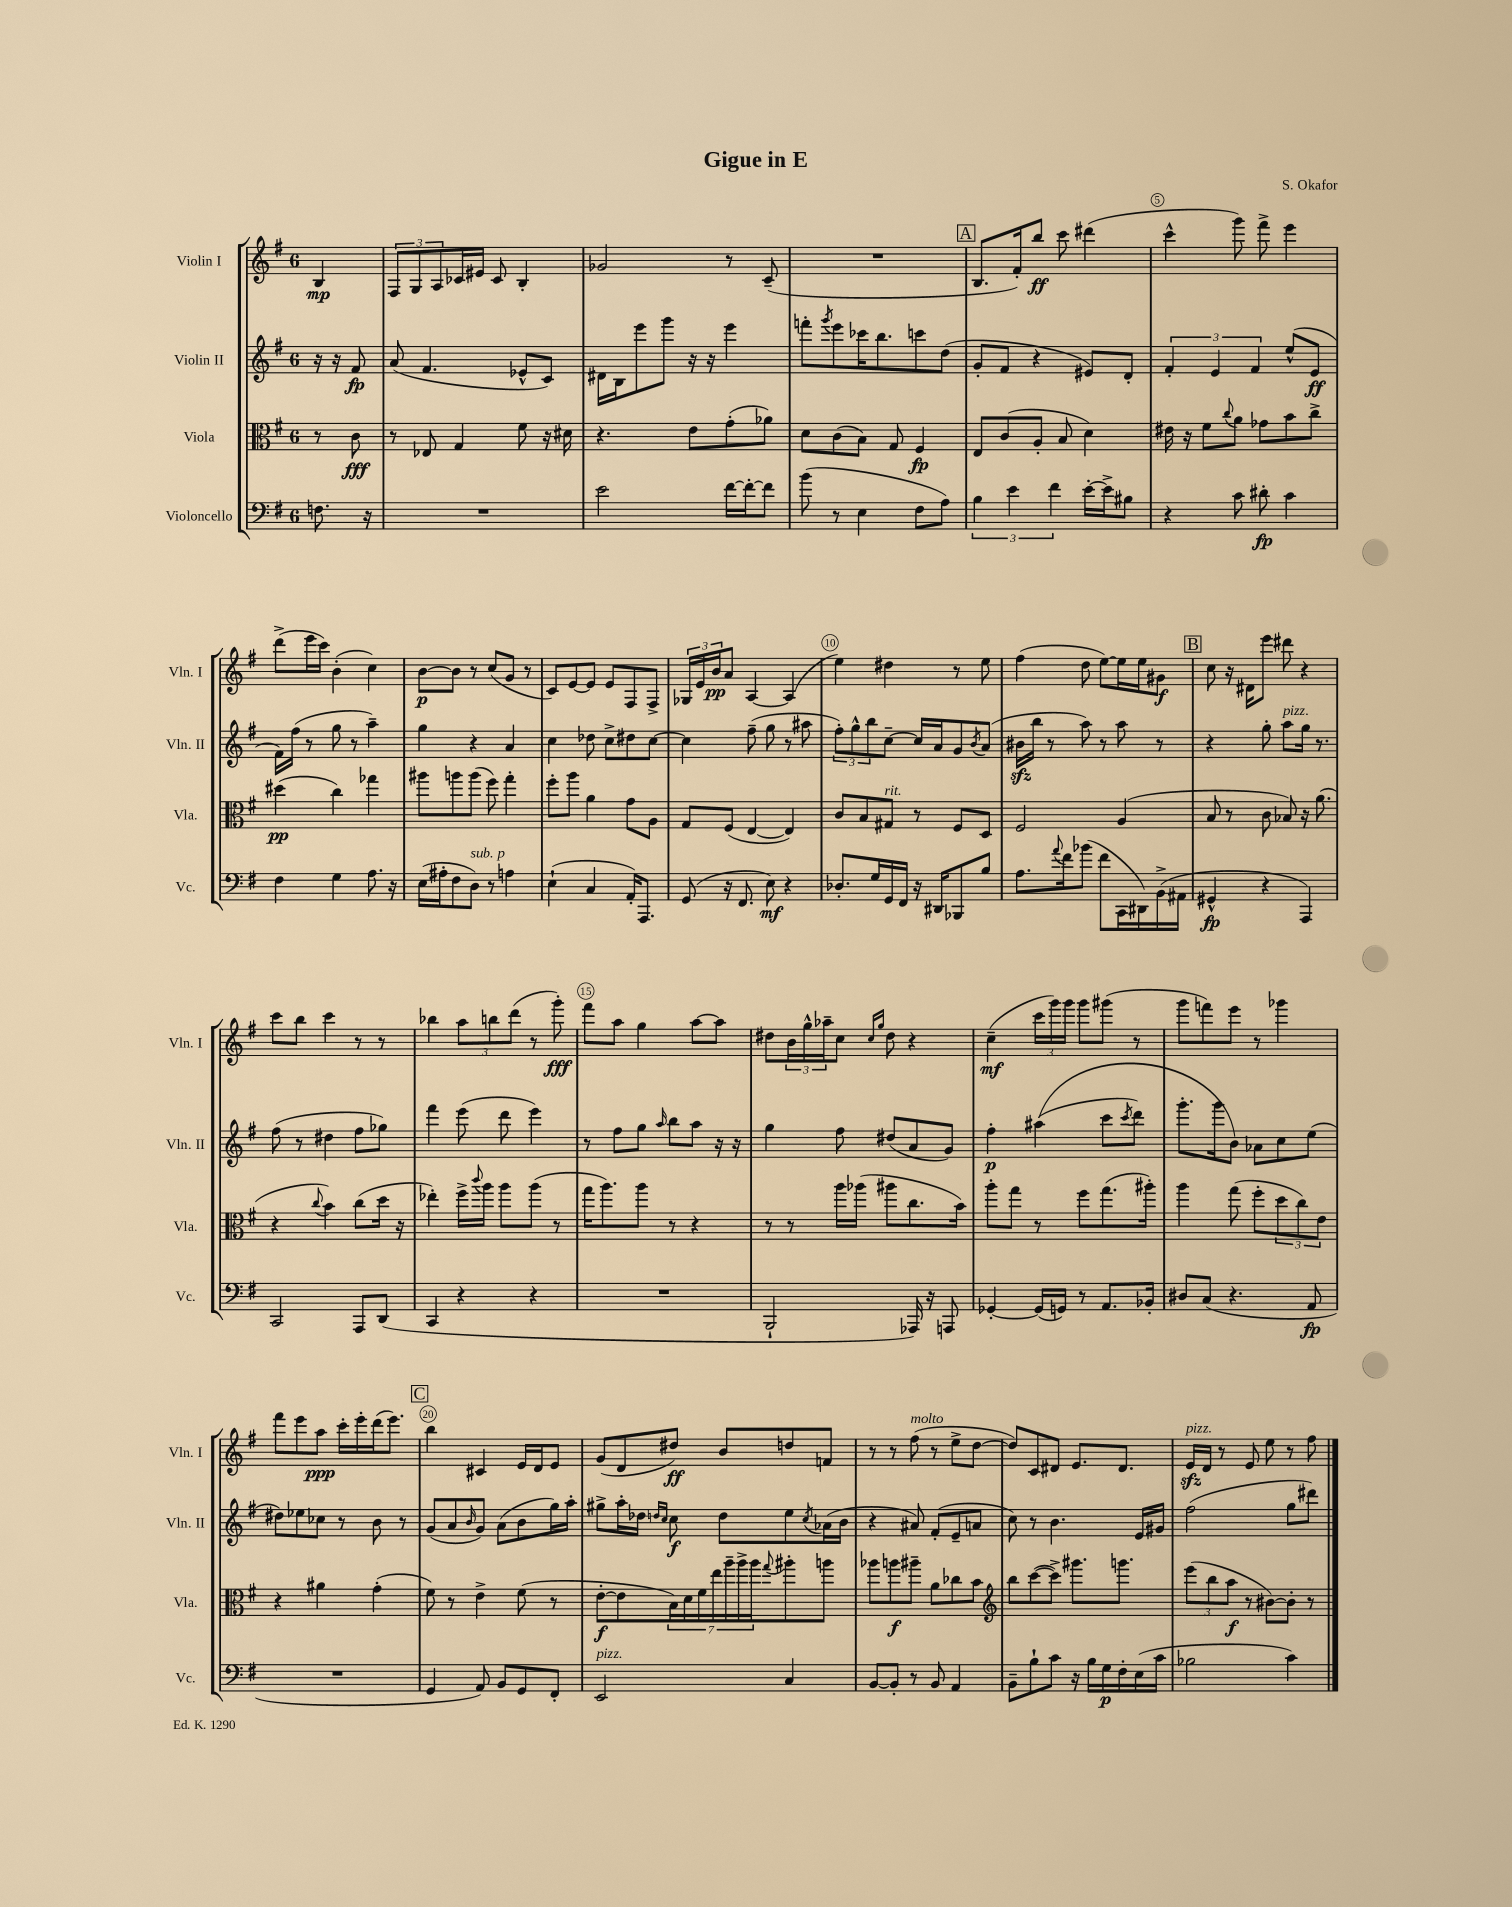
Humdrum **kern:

**kern	**kern	**kern	**kern
*staff4	*staff3	*staff2	*staff1
*clefF4	*clefC3	*clefG2	*clefG2
*k[f#]	*k[f#]	*k[f#]	*k[f#]
*M6/8	*M6/8	*M6/8	*M6/8
8.F\	8r	16r	4B/
.	.	16r	.
.	8c\	8f#/	.
16r	.	.	.
=	=	=	=
2.r	8r	(8a/	12F#/L
.	.	.	12G/
.	8E-/	4.f#/	.
.	.	.	12A/
.	4G/	.	16c-/L
.	.	.	16e#/JJ
.	.	.	8c-/
.	8f#\	8e-^^/L	4B'/
.	16r	8c/J)	.
.	16d#\	.	.
=	=	=	=
2e\	4.r	16d#\LL	2g-/
.	.	16B\J	.
.	.	8eee\	.
.	.	8ggg\J	.
.	8e\L	16r	.
.	.	16r	.
[16f#\LL	(8g'\	4eee\	8r
16f#'\_J	.	.	.
8f#\]J	8a-\J)	.	(8c~/
=	=	=	=
(8b\	8d\L	8fff'\L	2.r
.	.	8qggg/	.
8r	(8c\	8eee\	.
4E\	8B\J)	16ccc-\K	.
.	.	8.bb\	.
.	8G/	.	.
8F#\L	4F#/	8ccc\	.
8A\J)	.	(8dd\J	.
=	=	=	=
6B\	8E/L	8g'/L	8.B/L
.	(8c/	8f#/J	.
6e\	.	.	.
.	.	.	16f#'/k)
.	8A'/J	4r	8bb/J
6f#\	.	.	.
.	8B/	.	8ccc\
[16e'\LL	4d\)	8e#/L)	(4ddd#\
16e^\]J	.	.	.
8B#\J	.	8d'/J	.
=	=	=	=
4r	16e#\	6f#'/	4ccc^^\
.	16r	.	.
.	8f#\L	.	.
.	.	6e/	.
.	8qqcc/	.	.
8c\	8a\J	.	8ggg\)
.	.	6f#/	.
8d#'\	8g-\L	.	8fff#^\
4c\	8b\	(8ee^^/L	4eee\
.	8cc^\J	8e/J	.
=	=	=	=
4F#\	(4dd#\	16f#\LL)	(8ddd^\L
.	.	(16ff#\JJ	.
.	.	8r	16eee\L
.	.	.	16ccc\JJ)
4G\	4cc\)	8gg\	(4b'\
.	.	8r	.
8.A\	4gg-\	4aa~\)	4cc\)
16r	.	.	.
=	=	=	=
(16E\LL	8aa#\L	4gg\	[8b\L
16A#'\J	.	.	.
8F#\	8aa\	.	8b\]J
8D\J)	(8aa\J	4r	8r
8r	8ff#\)	.	(8cc/L
4A\	4gg'\	4a/	8g/J
.	.	.	8r
=	=	=	=
(4E`\	8ff#'\L	4cc\	8c/L)
.	8aa\J	.	[8e/
4C/	4a\	8dd-\	8e/]J
.	.	8cc^\L	8e/L
16AA'/LK)	8g\L	8dd#\	8F#/
8.AAA/J	.	.	.
.	8A\J	[8cc\J	8F#^/J
=	=	=	=
(8GG/	8G/L	4cc\]	24G-/LL
.	.	.	24e/
.	.	.	24b/J
16r	(8F#/J	.	8a/J
8.FF#/	.	.	.
.	[4E/	(8ff#~\	[4A/
8E\)	.	8gg\	.
4r	4E/])	8r	(4A/]
.	.	8aa#\	.
=	=	=	=
8.D-'/L	8c/L	12ff#'\L)	4ee\)
.	.	12gg^^\	.
.	8B/	.	.
.	.	12bb\	.
16G/L	.	.	.
16GG/	8G#/J	[8cc~\J	4dd#\
16FF#/JJ	.	.	.
16r	8r	16cc/]LL	.
16DD#/LK	.	16a/J	.
8BBB-/	8F#/L	8g/	8r
.	.	8qb/	.
8B/J	8D/J	(8a/J	8ee\
=	=	=	=
8.A\L	2F#/	16b#\LL	(4ff#\
.	.	16bb\JJ	.
.	.	8r	.
8qqa/	.	.	.
16f#\k	.	.	.
(8b-\J	.	8aa\)	8dd\
8f#\L	.	8r	[8ee\L)
16CC\L	(4A/	8aa\	16ee\]L
16DD#\)	.	.	16ee\J
(16BB^\	.	8r	8g#\J
16AA#\JJ	.	.	.
=	=	=	=
4GG#^^/	8B/	4r	8cc\
.	8r	.	16r
.	.	.	16d#\LK
4r	8c\	8gg'\	8eee\J
.	8B-/)	8aa\L	8ddd#\
4AAA/)	16r	16gg\Jk	4r
.	(8.a\	8.r	.
=	=	=	=
2CC/	4r	(8ff#\	8ccc\L
.	.	8r	8bb\J
.	8qqcc/	.	.
.	4b\)	4dd#\	4ccc\
8AAA/L	(8cc\L	8ff#\L	8r
(8DD/J	16dd\Jk	8gg-\J)	8r
.	16r	.	.
=	=	=	=
4CC/	4ee-'\)	4fff#\	4bb-\
4r	16ff#^\LL	(8eee\	12aa\L
.	8qqccc/	.	.
.	16aa\JJ	.	.
.	.	.	12bb\
.	8aa\L	8ddd\	.
.	.	.	(12ddd\J
4r	(8aa\J	4eee\)	8r
.	8r	.	8ggg'\)
=	=	=	=
2.r	16gg\LK	8r	8fff#\L
.	8.aa\)	.	.
.	.	8ff#\L	8aa\J
.	8aa\J	8gg\J	4gg\
.	.	16qqaa/	.
.	8r	8bb\L	.
.	4r	8aa\J	[8aa\L
.	.	16r	8aa\]J
.	.	16r	.
=	=	=	=
2BBB`/	8r	4gg\	8dd#\L
.	8r	.	24b\L
.	.	.	24gg^^\
.	.	.	24aa-~\J
.	16aa\LL	8ff#\	8cc\J
.	(16aa-\JJ	.	.
.	.	.	16qqcc/LL
.	.	.	16qqgg/JJ
.	8aa#\L	(8dd#/L	8dd#\
16AAA-/)	8.cc\	8a/	4r
16r	.	.	.
8AAA/	.	8g/J)	.
.	16b\Jk)	.	.
=	=	=	=
[4GG-'/	8aa'\L	4ff#'\	(4cc~\
.	8gg\J	.	.
(16GG-/]LL	8r	&((4aa#\	24ccc\LL
.	.	.	24ggg\)
16GG/JJ)	.	.	.
.	.	.	24ggg\JJ
8r	8ff#\L	.	8ggg\L
8.AA/L	(8.gg\	8ccc\L	(8ggg#\J
.	.	8qccc/	.
.	.	8ddd\J)	8r
16BB-'/Jk	16aa#'\Jk)	.	.
=	=	=	=
8D#/L	4aa\	8.ggg'\L	8ggg\L
(8C/J	.	.	8fff\)
.	.	16ggg\k	.
4.r	(8gg\	8b\J&)	8eee\J
.	8ff#'\L	8a-\L	8r
.	12dd\	8cc\	4ggg-\
.	12cc\)	.	.
8AA/	.	(8ee\J	.
.	12e\J	.	.
=	=	=	=
2.r	4r	8dd#\L)	8fff#\L
.	.	8ee-\	8eee\
.	4a#\	8cc-\J	8aa\J
.	.	8r	16ccc'\LL
.	.	.	16eee'\
.	(4g'\	8b\	(16ddd\J
.	.	.	8.eee\J)
.	.	8r	.
=	=	=	=
4GG/	8f#\)	(8g/L	4bb\
.	8r	8a/	.
.	.	16qqb/	.
8AA/)	4e^\	8g/J)	4c#/
8BB/L	.	(8a\L	.
8GG/	(8f#\	8b\	16e/LL
.	.	.	16d/J
8FF#'/J	8r	16gg\L)	8e/J
.	.	16aa'\JJ	.
=	=	=	=
2EE/	[8e'\L	8gg#^\L	(8g/L
.	8e\]	16aa'\L	8d/
.	.	16dd-\JJ	.
.	.	16qqdd/LL	.
.	.	16qqcc/JJ	.
.	28B\L)	8cc\	8dd#/J)
.	28d\	.	.
.	28f#\	.	.
.	28ee\	.	.
.	.	8dd\L	8b/L
.	28aa~\	.	.
.	28aa^\	.	.
.	28aa\J	.	.
.	8qqgg/	.	.
4C/	8aa#'\	8ee\	8dd/
.	.	8qcc/	.
.	8aa\J	(16a-\L	8f/J
.	.	16b\JJ	.
=	=	=	=
[8BB/L	8aa-\L	4r	8r
8BB'/]J	8aa\	.	8r
8r	8aa#~\J	8a#/)	(8ff#\
8BB/	8a\L	(8f#'/L	8r
4AA/	8cc-\	8e~/	8ee^\L
.	8b\J	8a/J	[8dd\J
=	=	=	=
*	*clefG2	*	*
8BB~\L	8bb\L	8cc\)	8dd/]L)
8B`\	([8ccc\	8r	8c/
8c\J	8ccc^\]J)	4.b\	8d#/J
16r	8.ggg#\L	.	8.e/L
16B\LL	.	.	.
16G\	.	.	.
16F#'\	8.ggg\J	.	8.d#/J
(16E\	.	16e/LL	.
16c\JJ	.	16g#/JJ	.
=	=	=	=
2B-\	(12eee\L	(2ff#\	16e/LL
.	.	.	16d/JJ
.	12bb\	.	.
.	.	.	8r
.	12aa\J	.	.
.	8r	.	8e/
.	[8b#\L)	.	8ee\
4c\)	8b#'\]J	8gg\L	8r
.	8r	8ddd#\J)	8ff#\
==	==	==	==
*-	*-	*-	*-
